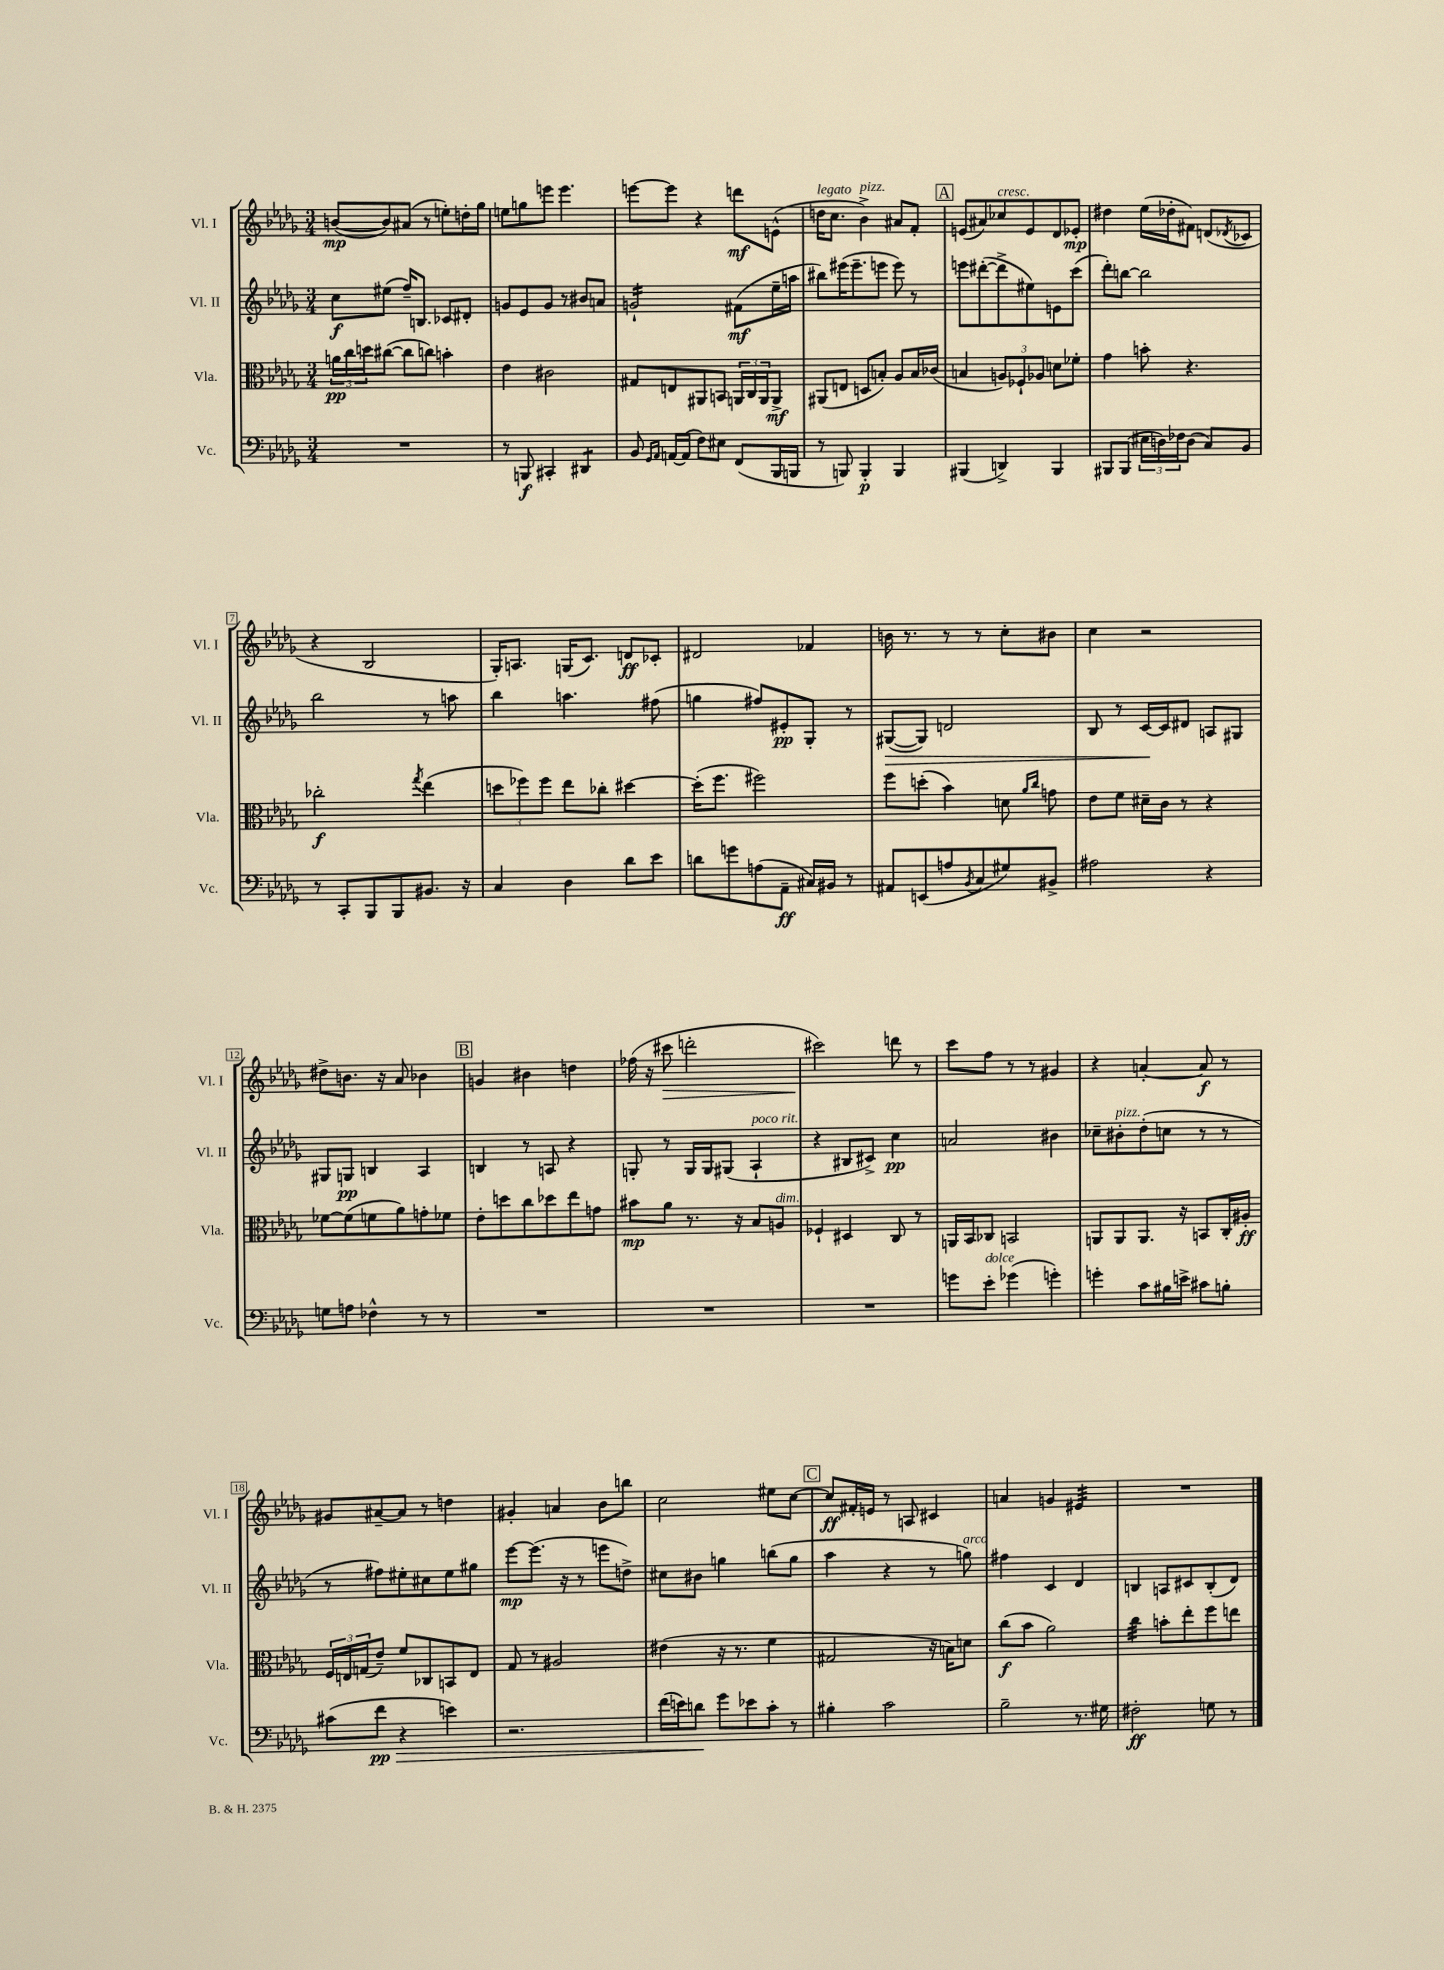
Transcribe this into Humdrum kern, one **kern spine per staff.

**kern	**kern	**kern	**kern
*staff4	*staff3	*staff2	*staff1
*clefF4	*clefC3	*clefG2	*clefG2
*k[b-e-a-d-g-]	*k[b-e-a-d-g-]	*k[b-e-a-d-g-]	*k[b-e-a-d-g-]
*M3/4	*M3/4	*M3/4	*M3/4
2.r	24a	8cc	([8b
.	24cc	.	.
.	24dd	.	.
.	([8cc#	(8ee#	8b])
.	8cc#]	16ff~)	(8a#
.	.	8.B	.
.	8cc)	.	8r
.	4b'	8c-	8ee')
.	.	8d#'	16dd'
.	.	.	16gg-
=	=	=	=
8r	4e-	8g	8ee
8BBB	.	8e-	8gg
4CC#'	2c#	8g	8eee
.	.	8r	4.eee
4DD#	.	8b#	.
.	.	8a	.
=	=	=	=
8BB-	8G#	2g`	[8eee
16qqGG-	.	.	.
16qqAA-	.	.	.
[16AA	8E	.	8eee]
(16AA]	.	.	.
8F)	8AA#	.	4r
8E#	8BB	.	.
(8FF	24AA	(8f#	8ddd
.	24C	.	.
.	24AA	.	.
16BBB-	8AA^	16ee-~	(8e^^
16BBB	.	16aa	.
=	=	=	=
8r	(8AA#	8bb#)	16dd
.	.	.	8.cc
8BBB)	8E	(16eee#	.
.	.	8.eee#~	.
4BBB'	8D	.	4b-^)
.	8B')	8eee	.
4BBB	8A-	8eee)	8a#
.	16B	8r	8f'
.	(16c-	.	.
=	=	=	=
(4BBB#	4B	8eee	(8e
.	.	([8ddd#'	8a#)
4DD^)	12A)	8ddd#^]	8cc-
.	12F-`	.	.
.	.	8ee#)	8e
.	12A-	.	.
4BBB#	8d	8e	8d-
.	8f-'	(8ccc	8e-'
=	=	=	=
8BBB#	4g-	8ddd-')	4dd#
(8BBB#	.	[8bb	.
24E#	8b'	2bb]	(16ee-
24D)	.	.	.
.	.	.	16dd-'
24F-	.	.	.
(8D	4.r	.	8f#)
8C)	.	.	(8d
.	.	.	8qd-
8BB-	.	.	8c-
=	=	=	=
8r	2cc-'	2bb-	4r
8CC'	.	.	.
8BBB-	.	.	2B-
8BBB-	.	.	.
.	8qgg-	.	.
8.BB#	(4ee-	8r	.
.	.	8aa	.
16r	.	.	.
=	=	=	=
4C	12dd	4bb-	16G-')
.	.	.	8.A
.	12ff-)	.	.
.	12ff-	.	.
4D-	8ee-	4.aa	(16G
.	.	.	8.c)
.	8cc-'	.	.
8d-	[4dd#	.	8d
8e-	.	(8ff#	8c-'
=	=	=	=
8d	(16dd#']	4gg	2d#
.	8.ff	.	.
8g	.	.	.
(8A	2ff#)	8ff#)	.
8AA-~	.	8e#'	.
16C#)	.	8G-'	4f-
16BB#	.	.	.
8r	.	8r	.
=	=	=	=
8AA#	8ff	([8G#	16b
.	.	.	8.r
(8EE	(8dd'	8G#])	.
8A	4b-)	2d	8r
8qBB-	.	.	.
8C	.	.	8r
8G#)	8d	.	8cc'
.	16qqa-	.	.
.	16qqcc	.	.
8BB#^	8g	.	8b#
=	=	=	=
2A#	8e-	8B-	4cc
.	8f	8r	.
.	16d#~	[16c	2r
.	16c	16c]	.
.	8r	8d#	.
4r	4r	8A	.
.	.	8G#	.
=	=	=	=
8G	[8f-	8G#	8dd#^
8A	(8f-]	8G	8.b
4F-^^	8f	4B	.
.	.	.	16r
.	8a-)	.	8a-
8r	8g'	4A-	4b-
8r	8f-	.	.
=	=	=	=
2.r	8e-'	4B	4g
.	8dd	.	.
.	8cc	8r	4b#
.	8dd-	8A	.
.	8ee-	4r	4dd
.	8g	.	.
=	=	=	=
2.r	8b#	8G'	(16ff-
.	.	.	16r
.	8a-	8r	8ccc#
.	8.r	16G	2ddd'
.	.	16G	.
.	.	(8G#	.
.	16r	.	.
.	8B-	4A-`	.
.	8A	.	.
=	=	=	=
2.r	4F-`	4r	2ccc#)
.	4D#	8B#	.
.	.	8c#^)	.
.	8C	4cc	8ddd
.	8r	.	8r
=	=	=	=
8g	16AA	2a	8ccc
.	16BB-	.	.
8e-'	8C-	.	8ff
(4g-	2BB	.	8r
.	.	.	8r
4g')	.	4b#	4g#
=	=	=	=
4g'	8AA	8cc-~	4r
.	8AA	8b#'	.
8c	8.AA	(8dd-'	[4a'
16B#	.	8cc	.
16e^	16r	.	.
8c#	8BB	8r	8a]
8B'	16C'	8r	8r
.	16A#'	.	.
=	=	=	=
(8c#	24F	8r	8g#
.	24E	.	.
.	(24G	.	.
8f	8e-~)	8ff#)	[8a#~
4r	8f	8ee#'	8a#]
.	8C-	8cc#	8r
4e)	8BB	8ee#	4dd
.	8E	8gg#	.
=	=	=	=
2.r	8G-	[8eee-	4g#'
.	8r	(8.eee-]	.
.	2A#	.	4a
.	.	16r	.
.	.	8r	.
.	.	8eee	8b-
.	.	8dd^)	8bb
=	=	=	=
(16f	(4e#	8cc#	2cc
16e)	.	.	.
8d	.	8b#	.
8g-	16r	4gg	.
.	8.r	.	.
8e-	.	.	.
8c'	4f	(8bb	8ee#
8r	.	8gg	[8cc
=	=	=	=
4B#'	2G#	4aa-	8cc]
.	.	.	16f#'
.	.	.	16e
2c	.	4r	8r
.	.	.	8A
.	16r	8r	4c#
.	16B)	.	.
.	8d	8gg)	.
=	=	=	=
2B-~	(8cc	4ff#	4a
.	8b-	.	.
.	2a-)	4c	4g
8.r	.	4d-	4e#
16G#	.	.	.
=	=	=	=
2F#'	4cc	4B	2.r
.	8b'	8A	.
.	8ee-'	8c#	.
8G	8ff	(8B'	.
8r	8ee	8d-)	.
==	==	==	==
*-	*-	*-	*-
